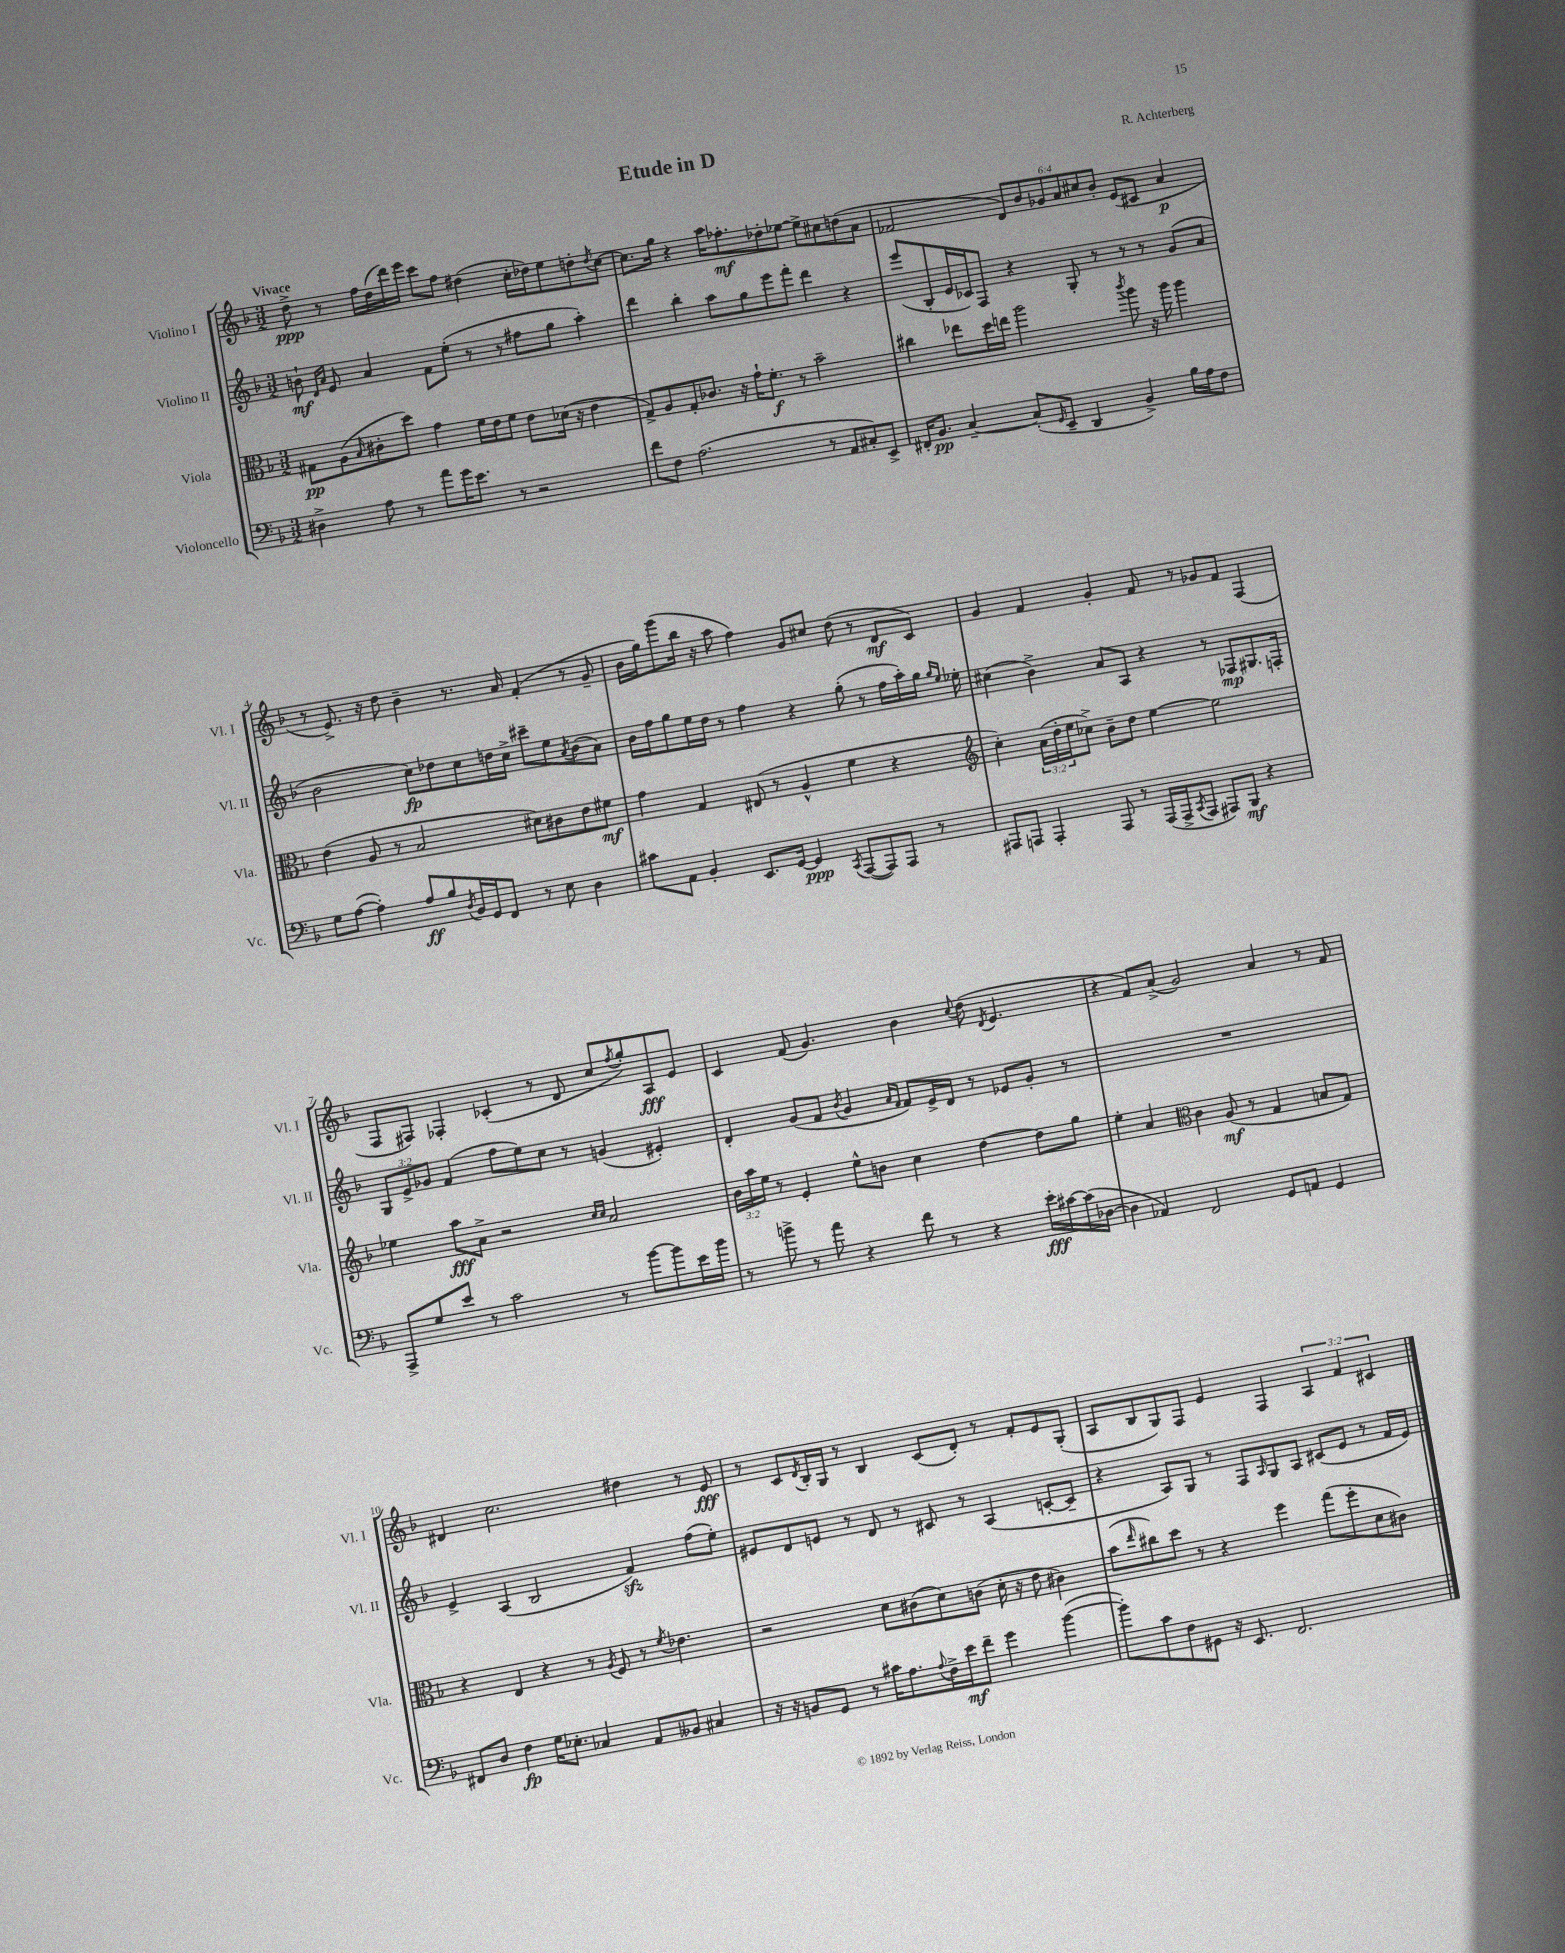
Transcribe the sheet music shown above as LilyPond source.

\header { title = "Etude in D" composer = "R. Achterberg" }
<<
\new StaffGroup <<
\new Staff = "s0" \with { instrumentName = "Violino I" shortInstrumentName = "Vl. I" } {
    \clef treble \key f \major \numericTimeSignature \time 3/2 \override Staff.TupletNumber.text = #tuplet-number::calc-fraction-text \tempo "Vivace"
    d''8->\ppp r8 f''16 d''16( d'''16) e'''16 c'''8 f''8 dis''4( c''16-. des''16) e''8 d''8-. \acciaccatura { d''8 } c''8~ |
    c''8. g''16 r4 a''16 fes''8.-.\mf des''8-. ees''8~ ees''8-> cis''8 d''8( a'8 |
    fes'2 \tuplet 6/4 { d'8) bes'8 ges'8 a'8 cis''8 bes'8-. } e'8( cis'8 a'4\p |
    r8 e'8.->) r16 d''8 bes'4-- r8. a'16 f'4-.( r8 g'8-- |
    bes'16 g''16) g'''8( bes''16 r16 a''8 f''4) g'8 cis''8 d''8( r8 d'8\mf c'8) |
    g'4 f'4 g'4-. f'8 r8 ges'8 f'8 f4( |
    f8 fis8) fes4-. ces'4-.( r8 d'8 c''8 \acciaccatura { f''8 } g''8-.) a8\fff e'8 |
    c'4 f'8( g'4.) bes'4 \appoggiatura { c''8 } d''8( \acciaccatura { d'8 } e'4. |
    r4 f'8) a'8->( g'2) a'4 r8 f'8 |
    dis'4 c''2. dis''4 r8 e'8\fff |
    r8 c'8 \acciaccatura { d'8 } bes16-. g16 r8 bes4 c'8( d'8-.) r8 f'8-. e'8 g8-.( |
    a8 bes8 g8) f8 e'4 f4 \tuplet 3/2 { a4 f'4 cis'4 } \bar "|." |
}
\new Staff = "s1" \with { instrumentName = "Violino II" shortInstrumentName = "Vl. II" } {
    \clef treble \key f \major \numericTimeSignature \time 3/2 \override Staff.TupletNumber.text = #tuplet-number::calc-fraction-text
    b'8-!\mf \grace { d'16 a'16 } e'8 a'4 f'8 e''8-.( r8 r8 fis''8 g''8 a''4-.) |
    d'''4 bes''4-. a''8 g''8 e'''8 f'''8-. d'''4 r4 |
    e'''8( bes8-. e'16 ces'16) f8 r4 g8-. r8 r8 r8 g'8( a'8 |
    bes'2 c''8\fp) des''8 c''8 d''16 c''16-> cis'''8-- e''8 \acciaccatura { a'8 } bes'8( a'8) |
    bes'16 f''16 g''8 e''16 d''16 r8 f''4 r4 g''8-.( r8 f''16 a''16-.) g''16 \grace { g''16 e''16 } ees''16-. |
    cis''4( bes'4->) a'8 a8 r4 r8 fes8\mp gis8. f16-. |
    \tuplet 3/2 { g8 e'8-> ges'8 } f'4( f''8 e''8) c''8 r8 g'4( eis'4-.) |
    d'4-. g'8( f'8 \acciaccatura { bes'8 } g'4 \grace { a'16 f'16 } f'8) e'16-> d'16 r8 ees'8 g'8-. r8 |
    R1. |
    e'4-> a4( bes2 f'4\sfz) f''8( e''8-.) |
    eis'8 d'8 e'8 r8 d'8 r8 cis'8 r8 a4( c'8~-. c'8-- |
    r4 a8) g8 r8 f8 \grace { a16 } g8 a8 cis'8( e'8 r8 f'16 e'16) \bar "|." |
}
\new Staff = "s2" \with { instrumentName = "Viola" shortInstrumentName = "Vla." } {
    \clef alto \key f \major \numericTimeSignature \time 3/2 \override Staff.TupletNumber.text = #tuplet-number::calc-fraction-text
    gis8\pp a8( \grace { bes16 } cis'8-. d''8) g'4 f'16 e'16 f'8 e'8 des'16( r16 e'4 |
    g8->) a8 g8-. ces'8. r16 g'16-! f'8.-.\f r8 bes'2-- |
    cis''4 ees''8 d''16 e''16 a''2 \acciaccatura { c'''8 } a''8 r16 a''16 a''4 |
    e'4( a8 r8 bes2 dis'8) cis'8 e'8 fis'8\mf |
    g'4 g4 eis8( r8 a4-^ f'4 r4 |
    \clef treble c''4-.) \tuplet 3/2 { a'16( d''16-. e''16 } ces''8->) bes'8-- d''8 e''4~ e''2 |
    ees''4 a''8\fff a'8-> r2 \grace { c''16 c''16 } a'2 |
    \tuplet 3/2 { bes'16 a''16 e''16 } r8 e'4-. e''8-^ b'8 c''4 d''4~ d''8 g''8 |
    e''4-. a'4 \clef alto c'4 a8\mf( r8 g4 b8 g8) |
    r4 e4 r4 r8 \acciaccatura { a8 } f8 r8 \acciaccatura { f'8 } ees'4. |
    r2 d'8 cis'8( d'8) c'8( d'16-. r16 e'8 cis'4) |
    bes'8( \grace { e''16 } cis''8) d''8 r8 r4 f''4 g''8( f''8-. d'8 cis'8) \bar "|." |
}
\new Staff = "s3" \with { instrumentName = "Violoncello" shortInstrumentName = "Vc." } {
    \clef bass \key f \major \numericTimeSignature \time 3/2
    dis4-> a8 r8 a'8 g'16 e'8. r8 r2 |
    f'8 f8 a2.( r8 a,8 cis8-.) e,8-> |
    fis,16-. bes,8.\pp c4~-- c8-.( \grace { g,16 } e,8-- d,4 bes,4->) bes16 a16 f8 |
    g8 a8~( a4-.) a8\ff bes8 \acciaccatura { d8 } bes,16 g,16 f,8 r8 e8 d4 |
    cis'8 a,8 bes,4-. e,8. g,16~ g,4\ppp \acciaccatura { c,8 } a,,8~( a,,8) a,,8 r8 |
    ais,,8 a,,8 a,,4-. a,,8 r8 a,,16( a,,16-> \acciaccatura { c,8 } a,,8 ais,,8) bes,,8\mf r4 |
    a,,8-> g8 e'8 r8 c'2 r8 bes'8~ bes'8 e'16 bes'16 |
    r8 b'8-> r8 a'8 r4 f'8 r8 r4 e'16-.\fff cis'16~ cis'16( des16~ |
    des4 aes,4) f,2 g,8 a,8 g,4 |
    fis,8 d8 f4\fp g16 ees8.-. ces4 a,8 beses,8 cis4 |
    r16 r16 b,8 g,8 r8 cis'16 a8. \appoggiatura { a8 } f16-> e'16\mf f'8-- g'4 bes'4~( |
    bes'8-.) c'8 f8 gis,8 r16 e,8. f,2. \bar "|." |
}
>>
>>
